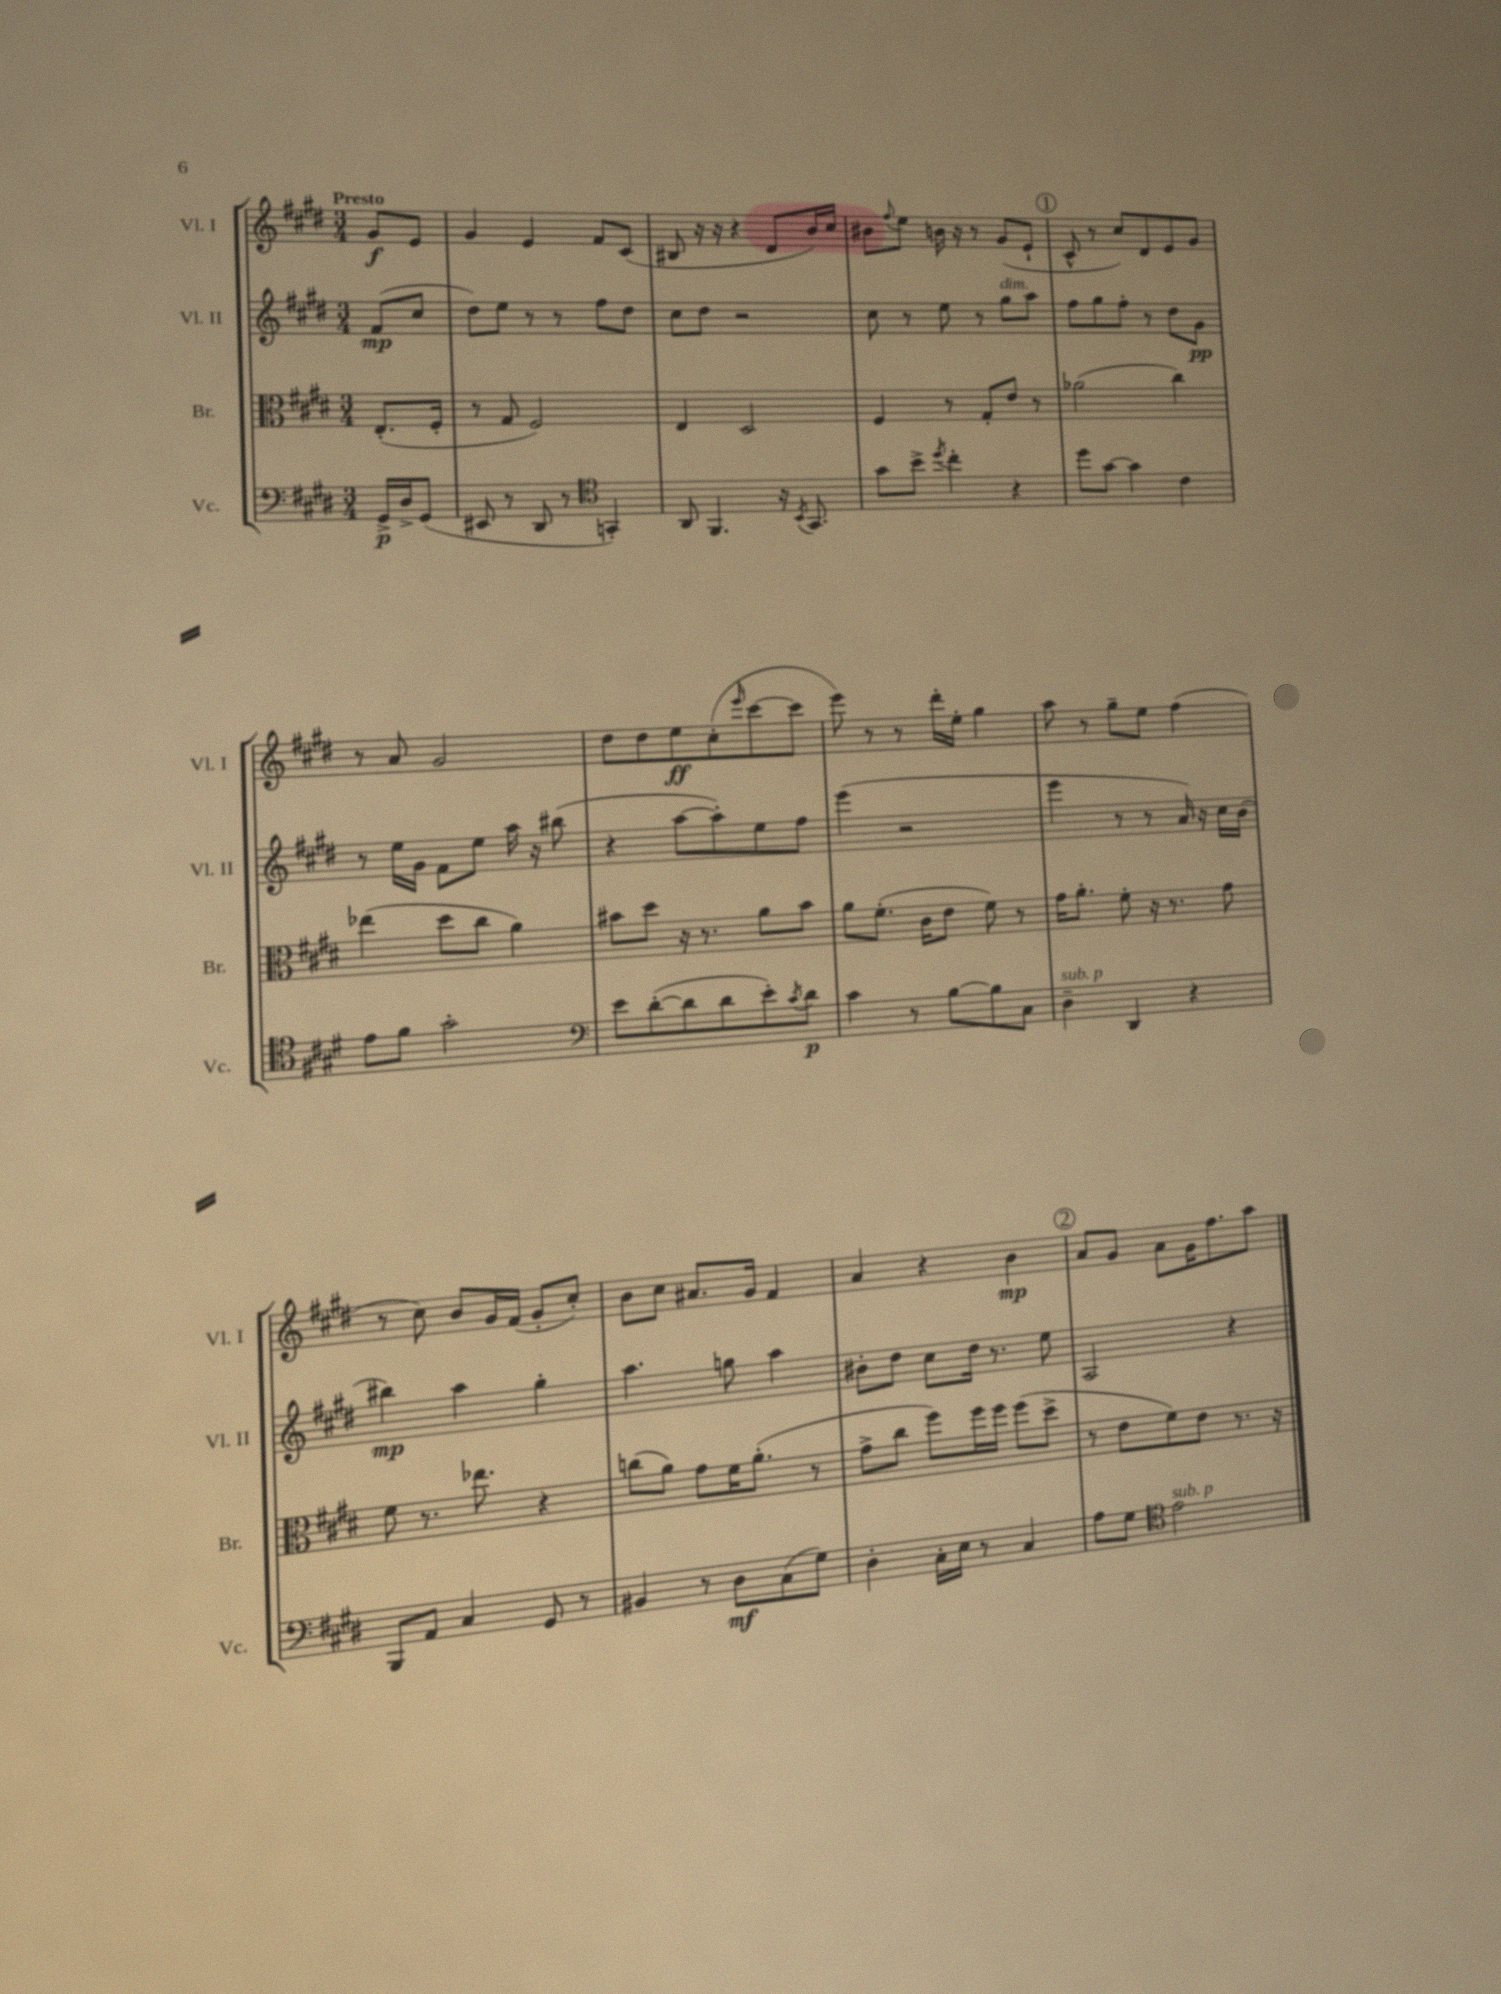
<<
\new StaffGroup <<
\new Staff = "s0" \with { instrumentName = "Vl. I" shortInstrumentName = "Vl. I" } {
    \clef treble \key e \major \numericTimeSignature \time 3/4 \partial 4 \tempo "Presto"
    gis'8\f e'8 |
    gis'4 e'4 fis'8 cis'8( |
    bis8 r16 r16 r4 dis'8 b'16) cis''16 |
    bis'8 \appoggiatura { fis''8 } e''8 b'16 r16 r8 gis'8( e'8-! |
    \mark \markup { \circle "1" } cis'8-^ r8 cis''8) dis'8 e'8 gis'8 |
    r8 a'8 gis'2 |
    dis''8 dis''8 e''8\ff cis''8-.( \grace { e'''16 } cis'''8~ cis'''8 |
    e'''8) r8 r8 dis'''16-. e''16-. gis''4 |
    a''8 r8 gis''8-- e''8 fis''4( |
    r8 cis''8) b'8 gis'16 fis'16( gis'8-. cis''8-.) |
    b'8 cis''8 ais'8. gis'16 fis'4 |
    a'4 r4 b'4\mp |
    \mark \markup { \circle "2" } a'8 gis'8 a'8 gis'16 fis''8. a''8 \bar "|." |
}
\new Staff = "s1" \with { instrumentName = "Vl. II" shortInstrumentName = "Vl. II" } {
    \clef treble \key e \major \numericTimeSignature \time 3/4 \partial 4
    fis'8\mp( cis''8 |
    dis''8) e''8 r8 r8 fis''8 dis''8 |
    cis''8 dis''8 r2 |
    cis''8 r8 e''8 r8 gis''8^\markup { \italic "dim." } a''8 |
    \mark \markup { \circle "1" } fis''8 gis''8 fis''8-. r8 dis''8 gis'8\pp |
    r8 e''16 gis'16 fis'8 e''8 a''16 r16 bis''8( |
    r4 a''8~ a''8-.) e''8 fis''8 |
    e'''4( r2 |
    e'''4 r8 r8 a'16) r16 cis''16 b'16( |
    bis''4\mp) a''4 gis''4-. |
    a''4. g''8 a''4 |
    bis'8-. dis''8 cis''8 dis''16 r8. e''8 |
    \mark \markup { \circle "2" } a2 r4 \bar "|." |
}
\new Staff = "s2" \with { instrumentName = "Br." shortInstrumentName = "Br." } {
    \clef alto \key e \major \numericTimeSignature \time 3/4 \partial 4
    e8.-.( fis16-. |
    r8 gis8 fis2) |
    e4 dis2 |
    fis4 r8 gis8-. e'8 r8 |
    \mark \markup { \circle "1" } aes'2( cis''4) |
    ees''4( dis''8 cis''8 a'4) |
    bis'8 dis''8 r16 r8. a'8 bis'8 |
    a'8 fis'8.-.( cis'16 e'8 fis'8) r8 |
    gis'16 a'8.-. fis'8-. r16 r8. gis'8 |
    fis'8 r8. ees''8. r4 |
    c''8( a'8) gis'8 fis'16 a'8.-.( r8 |
    gis'8-> cis''8 fis''8) fis''16 fis''16 fis''8( dis''8-> |
    \mark \markup { \circle "2" } r8 e'8 fis'8) e'8 r8. r16 \bar "|." |
}
\new Staff = "s3" \with { instrumentName = "Vc." shortInstrumentName = "Vc." } {
    \clef bass \key e \major \numericTimeSignature \time 3/4 \partial 4
    gis,16->\p dis16-> gis,8( |
    eis,8 r8 dis,8 r8 \clef tenor g,4-.) |
    a,8 fis,4. r16 \acciaccatura { b,8 } gis,8. |
    gis'8 b'8-> \acciaccatura { dis''8 } cis''4-. r4 |
    \mark \markup { \circle "1" } dis''8 gis'8~ gis'4 cis'4 |
    e'8 fis'8 gis'2-. |
    \clef bass e'8 dis'8~-.( dis'8 dis'8 e'8-.) \acciaccatura { cis'8 } dis'8\p |
    cis'4 r8 b8~ b8 cis8 |
    dis4--^\markup { \italic "sub. p" } dis,4 r4 |
    b,,8 a,8 cis4 gis,8 r8 |
    bis,4 r8 dis8\mf cis8( gis8) |
    dis4-. cis16-. e16 r8 cis4 |
    \mark \markup { \circle "2" } a8 gis8 \clef tenor e'2^\markup { \italic "sub. p" } \bar "|." |
}
>>
>>
\layout { \context { \Score \remove "Bar_number_engraver" } }
